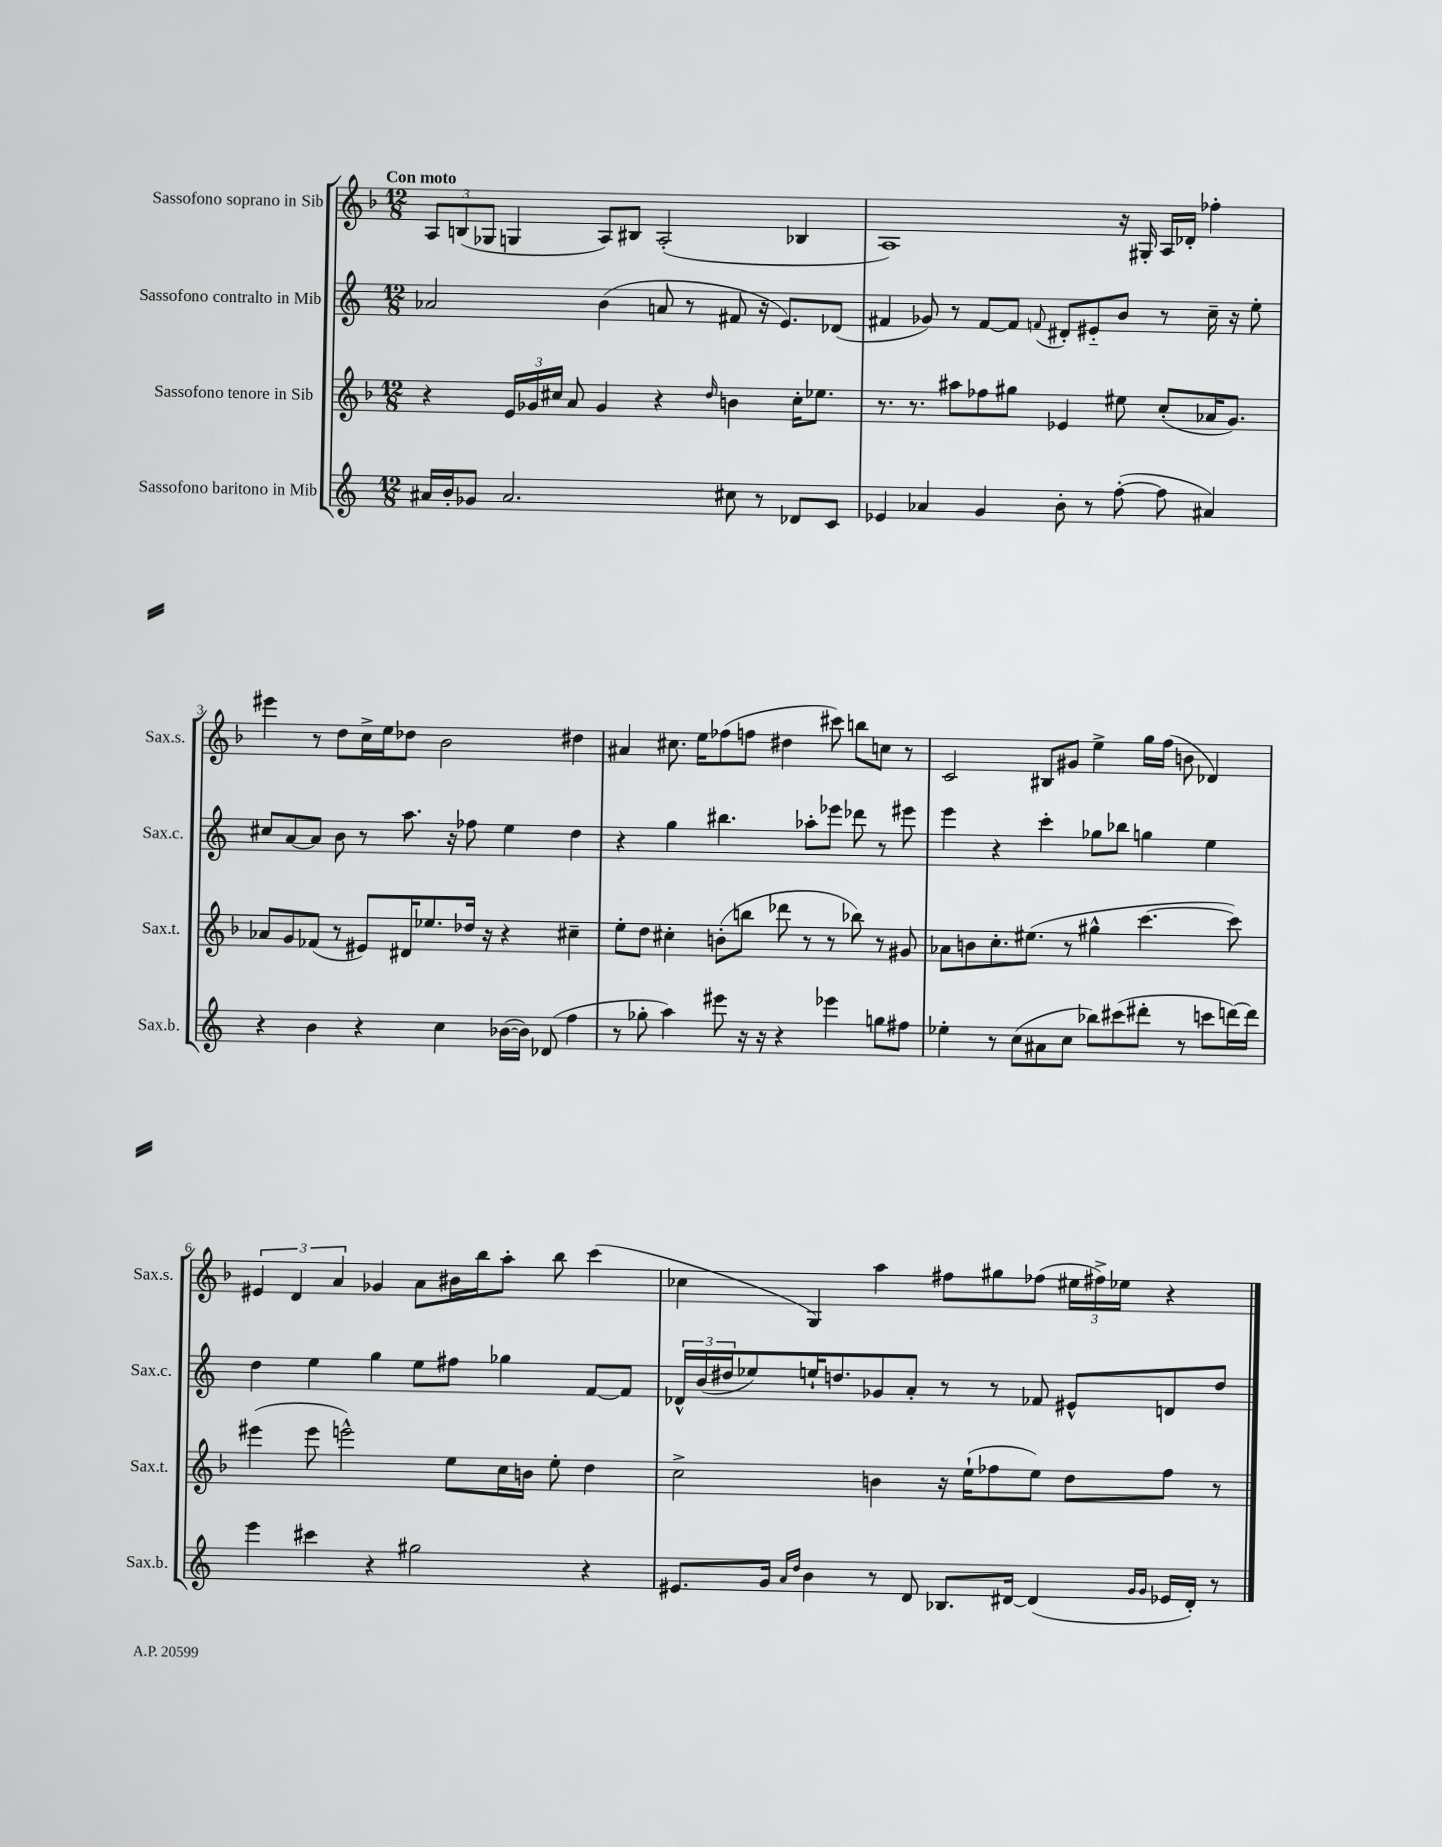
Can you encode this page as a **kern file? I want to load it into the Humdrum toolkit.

**kern	**kern	**kern	**kern
*staff4	*staff3	*staff2	*staff1
*clefG2	*clefG2	*clefG2	*clefG2
*k[]	*k[b-]	*k[]	*k[b-]
*M12/8	*M12/8	*M12/8	*M12/8
16a#/LL	4r	2a-/	12A/L
16b'/J	.	.	.
.	.	.	(12B/
8g-/J	.	.	.
.	.	.	12G-/J
2.a#/	24e/LL	.	4G/
.	24g-/	.	.
.	24cc#/JJ	.	.
.	8a/	.	.
.	4g-/	(4b\	8A/L)
.	.	.	8B#/J
.	4r	8a/	(2A'/
.	.	8r	.
.	16qqdd/	.	.
8cc#\	4b\	8f#/	.
8r	.	16r	.
.	.	8.e/L)	.
8d-/L	16cc#'\LK	.	4B-/
.	8.ee-\J	.	.
8c/J	.	(8d-/J	.
=	=	=	=
4e-/	8.r	4f#/	1A)
.	8.r	.	.
4a-/	.	8g-/)	.
.	8aa#\L	8r	.
4g/	8ff-\	[8f#/L	.
.	8gg#\J	8f#/]J	.
.	.	8qqf/	.
8b'\	4e-/	8d#'/L	.
8r	.	8e#'~/	.
([8ff'\	8ee#\	8b/J	16r
.	.	.	16G#'/
8ff\]	(8cc'/L	8r	16A/LL
.	.	.	16d-'/JJ
4a#/)	16a-/K	16cc~\	4ff-'\
.	8.g/J)	16r	.
.	.	8ee'\	.
=	=	=	=
4r	8a-/L	8cc#/L	4eee#\
.	8g/	[8a/	.
4b\	(8f-/J	8a/]J	8r
.	8r	8b\	8dd\L
4r	8e#/L)	8r	16cc^\L
.	.	.	16ee\J
.	16d#/K	8.aa\	8dd-\J
.	8.ee-/	.	.
4cc\	.	.	2b-\
.	.	16r	.
.	16dd-/Jk	8ff-\	.
.	16r	.	.
([16b-\LL	4r	4ee\	.
16b-\]JJ)	.	.	.
(8d-/	.	.	.
4ff\	4cc#~\	4dd\	4dd#\
=	=	=	=
8r	8ee'\L	4r	4a#/
8gg-'\	8dd\J	.	.
4aa\)	4cc#'\	4gg\	8.cc#\
.	.	.	16ee\LK
8eee#\	(8b'\L	4.bb#\	(8ff-\
16r	8bb\J	.	8ff\J
16r	.	.	.
4r	8ddd-\	.	4dd#\
.	8r	8aa-'\L	.
4eee-\	8r	8eee-\J	8ccc#\)
.	8bb-\)	8ddd-\	8bb\L
8gg\L	8r	8r	8cc\J
8ff#\J	8g#/	8eee#\	8r
=	=	=	=
4ee-'\	8a-\L	4eee\	2c/
.	8b\	.	.
8r	8.cc'\	4r	.
(8cc\L	.	.	.
.	(8.ee#\J	.	.
8a#\	.	4ccc'\	8B#/L
8cc\J	8r	.	8g#/J
8bb-\L)	4gg#^^\	8gg-\L	4ee^\
(8ccc#\	.	8bb-\J	.
8ddd#'\J	[4.ccc\	4gg\	16gg\LL
.	.	.	(16ff\JJ
8r	.	.	8b\
8ccc\L	.	4ee\	4d-/)
[16ddd\L)	8ccc\])	.	.
16ddd\]JJ	.	.	.
=	=	=	=
4eee\	(4eee#\	4dd\	6e#/
.	.	.	6d/
4ccc#\	8eee#\	4ee\	.
.	.	.	6a/
.	2eee^^\)	.	.
4r	.	4gg\	4g-/
2gg#\	.	8ee\L	8a\L
.	8ee\L	8ff#\J	16b#\L
.	.	.	16bb-\J
.	16cc\L	4gg-\	8aa'\J
.	16b\JJ	.	.
.	8ee'\	.	8bb-\
4r	4dd\	[8f/L	(4ccc\
.	.	8f/]J	.
=	=	=	=
8.e#/L	2cc^\	24d-^^/LL	4cc-\
.	.	(24b/	.
.	.	24dd#/J	.
.	.	8ee-/)	.
16g/Jk	.	.	.
16qqa/LL	.	.	.
16qqdd/JJ	.	.	.
4b\	.	16ee`/K	4G/)
.	.	8.dd/	.
8r	4b\	8g-/	4aa\
8d/	.	8a'/J	.
8.B-/L	16r	8r	8ff#\L
.	(16ee`\LK	.	.
.	8ff-\	8r	8gg#\
[16d#/Jk	.	.	.
(4d#/]	8ee\J)	8f-/	(8ff-\J
.	8dd\L	8e#^^/L	24ee#\LL
.	.	.	24ff#^\)
.	.	.	24ee-\JJ
16qqg/LL	.	.	.
16qqg/JJ	.	.	.
16e-/LL	8ff-\J	8d/	4r
16d#'/JJ)	.	.	.
8r	8r	8dd/J	.
==	==	==	==
*-	*-	*-	*-
